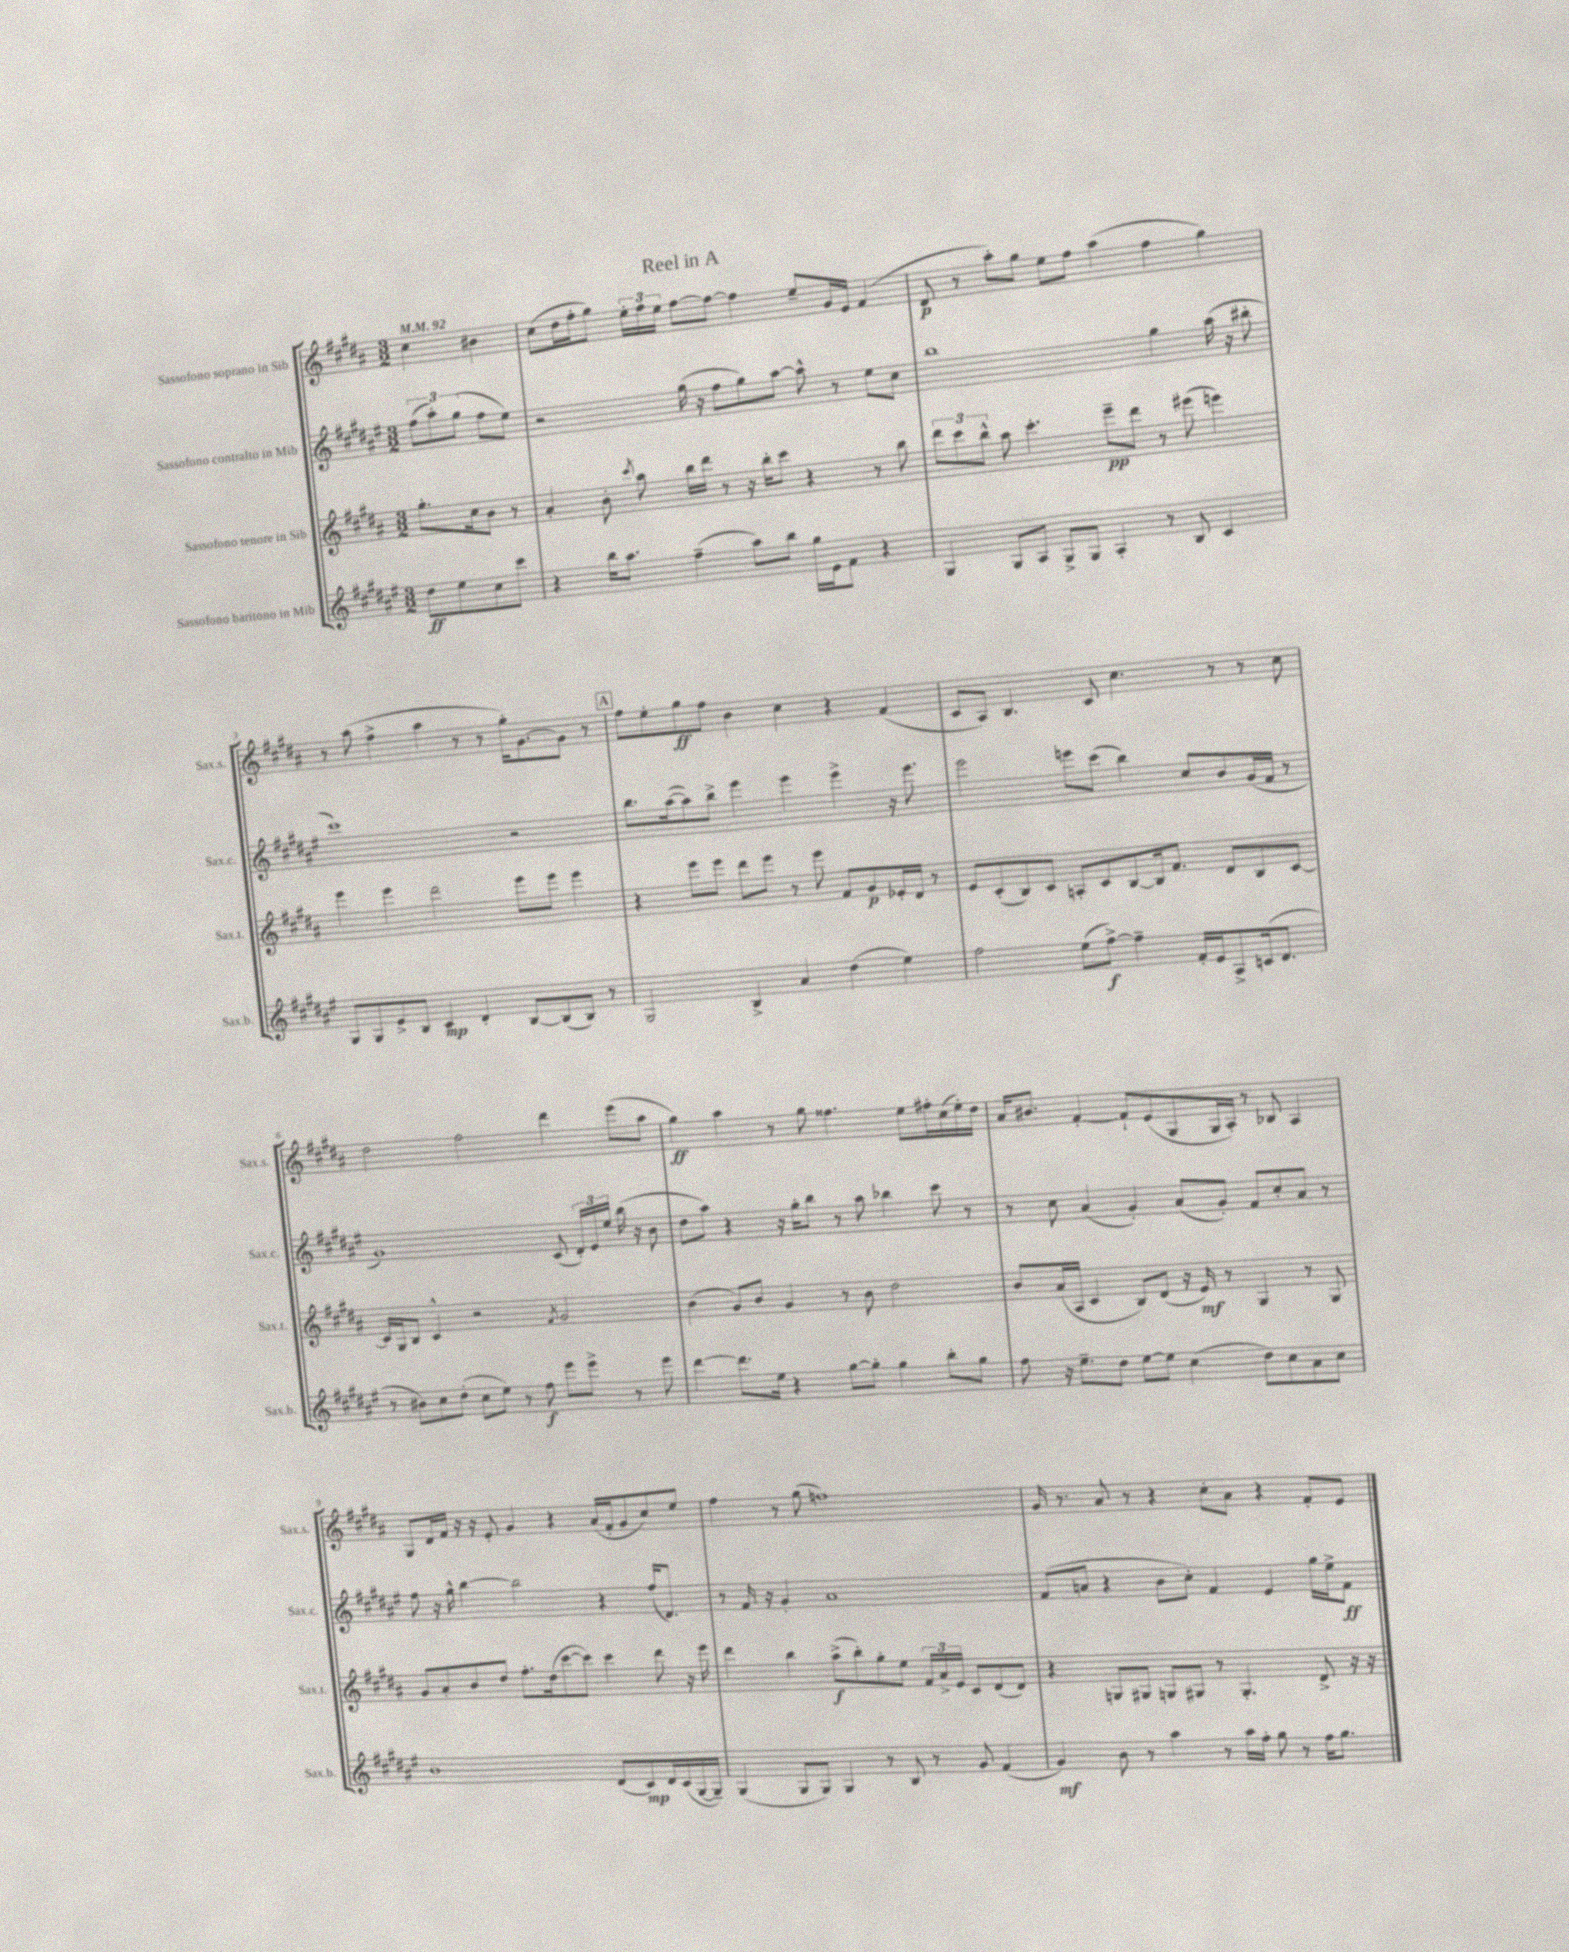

**kern	**dynam	**kern	**dynam	**kern	**dynam	**kern	**dynam
*part4	*part4	*part3	*part3	*part2	*part2	*part1	*part1
*staff4	*staff4	*staff3	*staff3	*staff2	*staff2	*staff1	*staff1
*I"Sassofono baritono in Mib	*	*I"Sassofono tenore in Sib	*	*I"Sassofono contralto in Mib	*	*I"Sassofono soprano in Sib	*
*I'Sax.b.	*	*I'Sax.t.	*	*I'Sax.c.	*	*I'Sax.s.	*
*clefG2	*	*clefG2	*	*clefG2	*	*clefG2	*
*k[f#c#g#d#a#e#]	*	*k[f#c#g#d#a#]	*	*k[f#c#g#d#a#e#]	*	*k[f#c#g#d#a#]	*
*M3/2	*	*M3/2	*	*M3/2	*	*M3/2	*
*MM92	*	*MM92	*	*MM92	*	*MM92	*
=	=	=	=	=	=	=	=
8dd#\L	ff	8.gg#'\L	.	(12ff#\L	.	4cc#\	.
.	.	.	.	12aa#'\)	.	.	.
8ee#\	.	.	.	.	.	.	.
.	.	.	.	(12gg#\J	.	.	.
.	.	16cc#\k	.	.	.	.	.
8cc#\	.	8b\J	.	8ff#\L	.	4b#X\	.
8ccc#\J	.	8r	.	8ee#\J)	.	.	.
=1	=1	=1	=1	=1	=1	=1	=1
4r	.	4a#'/	.	2r	.	(8cc#\L	.
.	.	.	.	.	.	16dd#\L	.
.	.	.	.	.	.	16ff#'\J	.
16bb\KL	.	8b'\	.	.	.	8gg#\J)	.
8.aa#\J	.	.	.	.	.	.	.
.	.	8qccc#/	.	.	.	.	.
.	.	8aa#\	.	.	.	24ee'\LL	.
.	.	.	.	.	.	24ff#\	.
.	.	.	.	.	.	24ee\JJ	.
(4ff#~\	.	16bb\LL	.	(16gg#\	.	[8ff#\L	.
.	.	16ddd#\JJ	.	16r	.	.	.
.	.	8r	.	8ff#\L	.	8ff#\J_	.
8aa#\L)	.	16r	.	8gg#\)	.	4ff#\]	.
.	.	16bb'\KL	.	.	.	.	.
8bb\J	.	8ccc#\J	.	[8aa#\J	.	.	.
16gg#\LL	.	4r	.	8aa#^^\]	.	8ee~/L	.
16e#\J	.	.	.	.	.	.	.
8f#\J	.	.	.	8r	.	16g#/L	.
.	.	.	.	.	.	16e/JJ	.
4r	.	8r	.	8ee#\L	.	(4f#/	.
.	.	8bb\	.	8cc#\J	.	.	.
=2	=2	=2	=2	=2	=2	=2	=2
4G#/	.	12ddd#\L	.	1bb	.	8d#/	p
.	.	12ccc#\	.	.	.	.	.
.	.	.	.	.	.	8r	.
.	.	12bb^^\J	.	.	.	.	.
8G#/L	.	8aa#\	.	.	.	8aa#'\L)	.
8A#/J	.	4.ccc#'\	.	.	.	8gg#\J	.
8G#^/L	.	.	.	.	.	8ee\L	.
8G#/J	.	.	.	.	.	8ff#\J	.
4A#'/	.	8eee~\L	pp	.	.	(4aa#\	.
.	.	8ddd#\J	.	.	.	.	.
8r	.	8r	.	4gg#\	.	4ff#\	.
8B/	.	(8eee#X\	.	.	.	.	.
4c#/	.	4eeen\)	.	(16aa#\	.	4gg#\)	.
.	.	.	.	16r	.	.	.
.	.	.	.	8bb#X'\	.	.	.
!!LO:LB:g=z
=3	=3	=3	=3	=3	=3	=3	=3
8G#/L	.	4eee\	.	1ccc#)	.	8r	.
8G#/	.	.	.	.	.	(8aa#\	.
8e#^/	.	4eee\	.	.	.	4ff#^\	.
8B/J	.	.	.	.	.	.	.
4c#/	mp	2ddd#\	.	.	.	4aa#\	.
4d#'/	.	.	.	.	.	8r	.
.	.	.	.	.	.	8r	.
[8B/L	.	8eee\L	.	2r	.	16gg#'\KL)	.
.	.	.	.	.	.	[8.g#\	.
(8B/]	.	8eee\J	.	.	.	.	.
8B/J)	.	4eee\	.	.	.	8g#\J]	.
8r	.	.	.	.	.	8r	.
!!LO:REH:place=s1:t=A
=4	=4	=4	=4	=4	=4	=4	=4
2G#/	.	4r	.	8.bb\L	.	8ff#\L	.
.	.	.	.	.	.	8ee'\	.
.	.	.	.	([16aa#\k	.	.	.
.	.	8eee\L	.	8aa#\])	.	8gg#\	ff
.	.	8eee\J	.	8bb^\J	.	8ff#\J	.
4B^/	.	8ddd#\L	.	4eee#\	.	4b\	.
.	.	8eee\J	.	.	.	.	.
4a#/	.	8r	.	4eee#\	.	4cc#\	.
.	.	8eee\	.	.	.	.	.
(4dd#\	.	8f#/L	.	4eee#^\	.	4r	.
.	.	8g#/	p	.	.	.	.
4ee#\)	.	16e-X'/L	.	16r	.	(4f#/	.
.	.	16d#/JJ	.	8.eee#\	.	.	.
.	.	8r	.	.	.	.	.
=5	=5	=5	=5	=5	=5	=5	=5
2ff#\	.	8e/L	.	2eee#\	.	8c#/L	.
.	.	(8c#'/	.	.	.	8A#/J)	.
.	.	8B/)	.	.	.	4.B/	.
.	.	8c#/J	.	.	.	.	.
(8ee#\L	.	8An'/L	.	8eeen\L	.	.	.
[8ff#^\J)	f	8c#/	.	(8ccc#\J	.	8c#/	.
4ff#~\]	.	[8B/	.	4bb\)	.	4.cc#\	.
.	.	16B/k]	.	.	.	.	.
.	.	8.f#/J	.	.	.	.	.
16f#'/LL	.	.	.	8cc#/L	.	.	.
16e#/J	.	.	.	.	.	.	.
8A#^/	.	8d#/L	.	8b/	.	8r	.
(16cn/k	.	8B/	.	(16g#/L	.	8r	.
8.d#/J	.	.	.	16f#/JJ	.	.	.
.	.	[8c#/J	.	8r	.	8cc#\	.
!!LO:LB:g=z
=6	=6	=6	=6	=6	=6	=6	=6
8r	.	16c#/LL]	.	1g#)	.	2dd#\	.
.	.	16G#/J	.	.	.	.	.
8b#X\L)	.	8B/J	.	.	.	.	.
8cc#\	.	4c#^^/	.	.	.	.	.
(8dd#'\J	.	.	.	.	.	.	.
8cc#\L	.	2r	.	.	.	2ff#\	.
8ee#\J)	.	.	.	.	.	.	.
8r	.	.	.	.	.	.	.
8ff#\	f	.	.	.	.	.	.
.	.	8qf#/	.	.	.	.	.
8eee#\L	.	2g#/	.	(8c#/	.	4ddd#\	.
8eee#^\J	.	.	.	24d#'/LL)	.	.	.
.	.	.	.	24e#/	.	.	.
.	.	.	.	24ee#/JJ	.	.	.
8r	.	.	.	(16bb\	.	(8eee\L	.
.	.	.	.	16r	.	.	.
8eee#\	.	.	.	8b\	.	8aa#\J	.
=7	=7	=7	=7	=7	=7	=7	=7
[4ddd#\	.	(4b\	.	8dd#\L	.	4gg#\)	ff
.	.	.	.	8aa#\J)	.	.	.
8.ddd#\L]	.	8g#/L)	.	4r	.	4aa#\	.
.	.	8b/J	.	.	.	.	.
16ee#\Jk	.	.	.	.	.	.	.
4r	.	4g#/	.	16r	.	8r	.
.	.	.	.	16gg#'\KL	.	.	.
.	.	.	.	8bb\J	.	8gg#\	.
[8gg#\L	.	8r	.	8r	.	4.ff##X\	.
8gg#'\J]	.	8b\	.	8aa#\	.	.	.
4gg#\	.	2dd#\	.	4bb-X\	.	.	.
.	.	.	.	.	.	8ee\L	.
8bb'\L	.	.	.	8ccc#\	.	16ff#X'\L	.
.	.	.	.	.	.	(16cc#\	.
8gg#\J	.	.	.	8r	.	16ee'\)	.
.	.	.	.	.	.	16dd#\JJ	.
=8	=8	=8	=8	=8	=8	=8	=8
8ff#\	.	8b/L	.	8r	.	16a#/KL	.
.	.	.	.	.	.	8.b#X/J	.
16r	.	(16a#/L	.	8cc#\	.	.	.
8.ee#~\L	.	16A#/JJ	.	.	.	.	.
.	.	4c#/	.	(4a#/	.	[4f#'/	.
8dd#\J	.	.	.	.	.	.	.
[8ee#\L	.	8B/L)	.	4g#'/)	.	8f#`/L]	.
8ee#\J]	.	(8d#/J	.	.	.	(8e/	.
(4cc#\	.	16r	.	(8a#/L	.	8G#/	.
.	.	16e/)	mf	.	.	.	.
.	.	8r	.	8g#'/J)	.	16G#/L	.
.	.	.	.	.	.	16A#'/JJ)	.
8dd#\L)	.	4G#/	.	8f#/L	.	8r	.
8cc#\	.	.	.	8cc#'/	.	8B-X/	.
8a#\	.	8r	.	8a#/J	.	4A#/	.
8cc#\J	.	8G#/	.	8r	.	.	.
!!LO:LB:g=z
=9	=9	=9	=9	=9	=9	=9	=9
1b	.	8g#/L	.	8ff#\	.	8G#/L	.
.	.	8a#'/	.	16r	.	16d#/L	.
.	.	.	.	16gg#^^\	.	16f#/JJ	.
.	.	8b/	.	[4bb\	.	16r	.
.	.	.	.	.	.	16r	.
.	.	8dd#/J	.	.	.	8e'/	.
.	.	8.ff#'\L	.	2bb\]	.	4g#/	.
.	.	(16dd#\k	.	.	.	.	.
.	.	[8ccc#\	.	.	.	4r	.
.	.	8ccc#\J])	.	.	.	.	.
(8d#/L	.	4ccc#\	.	4r	.	(16a#/LL	.
.	.	.	.	.	.	16f#'/J	.
8c#/)	mp	.	.	.	.	8g#/	.
16d#/L	.	8ddd#\	.	(16ff#/KL	.	8cc#/)	.
(16c#/	.	.	.	8.d#/J)	.	.	.
[16G#/	.	16r	.	.	.	8ee/J	.
16G#~/JJ])	.	16eee\	.	.	.	.	.
=10	=10	=10	=10	=10	=10	=10	=10
(4G#/	.	4ddd#\	.	8r	.	4ff#\	.
.	.	.	.	16f#/	.	.	.
.	.	.	.	16r	.	.	.
8G#/L	.	4bb\	.	4g#'/	.	8r	.
8G#/J)	.	.	.	.	.	(8gg#\	.
4G#/	.	(8aa#^\L	f	1a#	.	1ffn)	.
.	.	8bb'\)	.	.	.	.	.
8r	.	8gg#'\	.	.	.	.	.
8B/	.	8ee\J	.	.	.	.	.
8r	.	24f#/LL	.	.	.	.	.
.	.	24a#^/	.	.	.	.	.
.	.	24e/JJ	.	.	.	.	.
8g#/	.	8c#/L	.	.	.	.	.
(4f#/	.	(8d#/	.	.	.	.	.
.	.	8d#/J)	.	.	.	.	.
=11	=11	=11	=11	=11	=11	=11	=11
4g#/)	mf	4r	.	(8f#/L	.	16g#/	.
.	.	.	.	.	.	8.r	.
.	.	.	.	8an/J	.	.	.
8b\	.	8Gn/L	.	4r	.	8a#/	.
8r	.	8G#X/J	.	.	.	8r	.
4aa#\	.	8Gn/L	.	8b\L	.	4r	.
.	.	8G#X/J	.	8cc#'\J)	.	.	.
8r	.	8r	.	4f#/	.	8cc#'\L	.
16aa#\LL	.	4.G#'/	.	.	.	8a#\J	.
16ff#'\JJ	.	.	.	.	.	.	.
8gg#\	.	.	.	4e#/	.	4r	.
8r	.	.	.	.	.	.	.
16ff#\KL	.	8d#^/	.	16gg#\LL	.	8f#'/L	.
8.gg#\J	.	.	.	16ee#^\J	.	.	.
.	.	16r	.	8f#\J	ff	8e/J	.
.	.	16r	.	.	.	.	.
==	==	==	==	==	==	==	==
*-	*-	*-	*-	*-	*-	*-	*-
